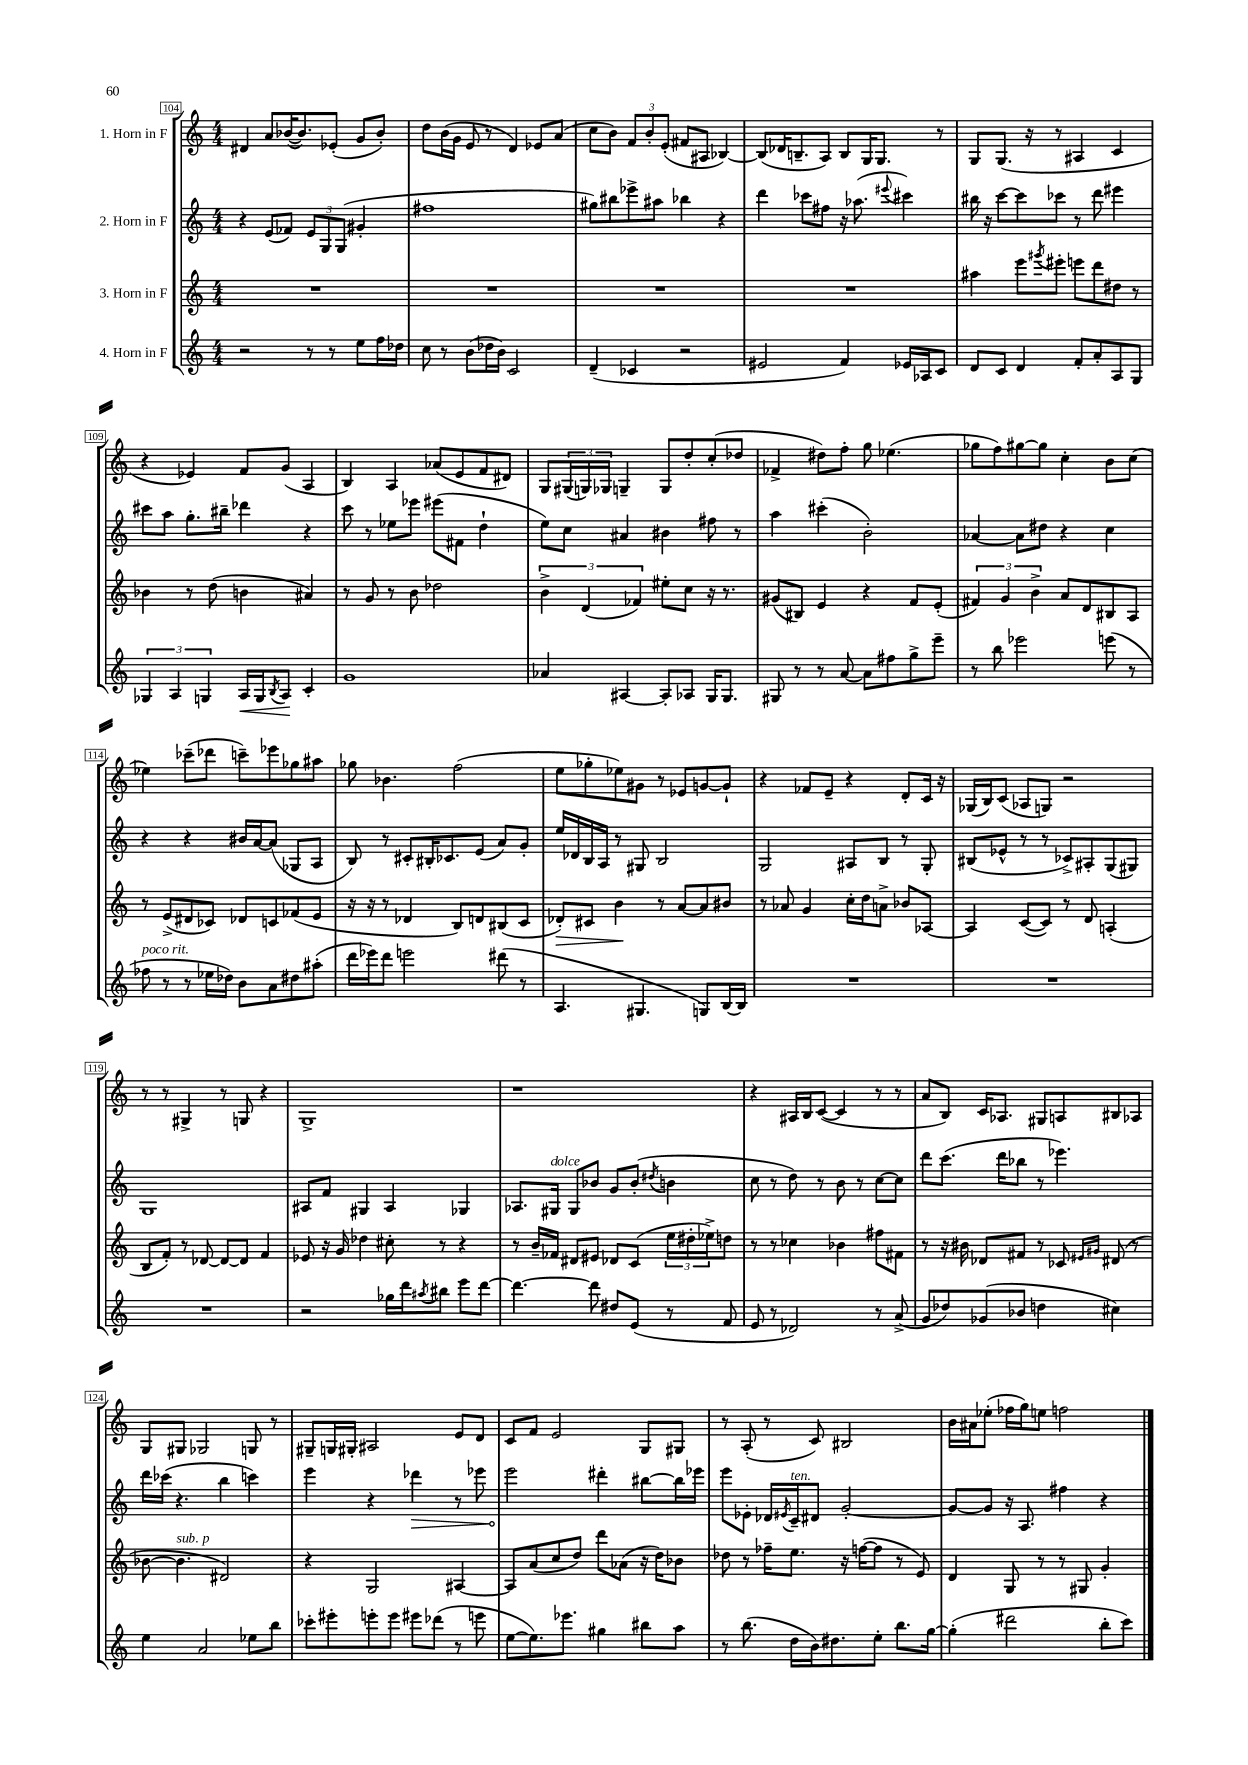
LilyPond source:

<<
\new StaffGroup <<
\new Staff = "s0" \with { instrumentName = "1. Horn in F" } {
    \clef treble \key c \major \numericTimeSignature \time 4/4
    dis'4 a'8 bes'16~( bes'8.) ees'8-.( g'8 bes'8-.) |
    d''8 b'16( g'16 e'8 r8 d'4) ees'8 a'8( |
    c''8 b'8) \tuplet 3/2 { f'8 b'8-. e'8-.( } fis'8 ais8 bes4~) |
    bes8( des'16 b8.-- a8) b8 g16 g8. r8 |
    g8 g8.( r16 r8 ais4 c'4 |
    r4 ees'4) f'8 g'8( a4 |
    b4) a4 aes'8( e'8 f'8 dis'8) |
    g8 \tuplet 3/2 { gis16( g16) ges16 } g4-- g8 d''8-. c''8-.( des''8 |
    fes'4-> dis''8) f''8-. g''8 ees''4.( |
    ges''8 f''8) gis''8~ gis''8 c''4-. b'8 c''8( |
    ees''4) ces'''8--( des'''8 c'''8--) ees'''8 ges''8 ais''8 |
    ges''8 bes'4. f''2( |
    e''8 ges''8-. ees''8) gis'8 r8 ees'8 g'8~ g'8-! |
    r4 fes'8 e'8-- r4 d'8-. c'16 r16 |
    ges16( b16) c'8( aes8 g8) r2 |
    r8 r8 gis4-> r8 g8 r4 |
    g1-> |
    r1 |
    r4 ais16 b16 c'8~( c'4 r8 r8 |
    a'8 b8) c'16 aes8. gis8 a8 bis8 aes8 |
    g8 gis8 ges2 g8 r8 |
    gis8-- g16 gis16-. ais2 e'8 d'8 |
    c'8 f'8 e'2 g8 gis8 |
    r8 a8-.( r8 c'8) bis2 |
    b'16 ais'16 ees''8-.( fes''16 g''16) e''8 f''2 \bar "|." |
}
\new Staff = "s1" \with { instrumentName = "2. Horn in F" } {
    \clef treble \key c \major \numericTimeSignature \time 4/4
    r4 e'8( fes'8) \tuplet 3/2 { e'8 g8 g8( } gis'4-. |
    fis''1 |
    gis''8) bis''8 ees'''8-> ais''8 bes''4 r4 |
    d'''4 ces'''8 fis''8 r16 aes''8.( \appoggiatura { eis'''8 } cis'''4) |
    bis''16 r16 c'''8~ c'''8 ces'''8 r8 d'''8 eis'''4 |
    cis'''8 a''8 g''8.-. bis''16-- des'''4 r4 |
    c'''8 r8 ees''8 ees'''8 eis'''8( fis'8 d''4-! |
    e''8) c''8 ais'4 bis'4 fis''8 r8 |
    a''4 cis'''4-.( b'2-.) |
    aes'4~ aes'8 dis''8 r4 c''4 |
    r4 r4 bis'16 a'16~ a'8( ges8 a8 |
    b8) r8 cis'8-. bis16-. ces'8. e'8( a'8) g'8-. |
    e''16 des'16 b16 a16 r8 gis8 b2 |
    g2 ais8 b8 r8 g8-. |
    bis8( ees'8-^ r8 r8 ces'8->) ais8-. g8( gis8) |
    g1 |
    ais8 f'8 gis4 ais4 ges4 |
    aes8. gis16^\markup { \italic "dolce" } gis8 bes'8 g'8 bes'8-.( \acciaccatura { dis''8 } b'4 |
    c''8 r8 d''8) r8 b'8 r8 c''8~ c''8 |
    d'''8 c'''8.( d'''16 bes''8 r8 ees'''4.) |
    d'''16 ces'''16( r4. b''4 c'''4) |
    e'''4 r4 \once \override Hairpin.circled-tip = ##t des'''4\> r8 ees'''8 |
    e'''2\! dis'''4-. bis''8~ bis''16 ees'''16 |
    e'''8 ees'8-. des'16 \acciaccatura { eis'8 } c'16--^\markup { \italic "ten." } dis'8 g'2~-. |
    g'8~ g'8 r16 a8. fis''4 r4 \bar "|." |
}
\new Staff = "s2" \with { instrumentName = "3. Horn in F" } {
    \clef treble \key c \major \numericTimeSignature \time 4/4
    R1 |
    R1 |
    R1 |
    R1 |
    ais''4 e'''8 \acciaccatura { gis'''8 } eis'''8-. e'''8 d'''8 dis''8 r8 |
    bes'4 r8 d''8( b'4 ais'4) |
    r8 g'8 r8 b'8 des''2 |
    \tuplet 3/2 { b'4-> d'4( fes'4) } eis''8-. c''8 r16 r8. |
    gis'8( bis8) e'4 r4 f'8 e'8-.( |
    \tuplet 3/2 { fis'4) g'4 b'4-> } a'8 d'8 bis8 a8 |
    r8 e'8->( dis'8 ces'8) des'8 c'8 fes'8( e'8 |
    r16 r16 r8 des'4 b8) d'8 bis8( c'8 |
    des'8-.\>) cis'8 b'4\! r8 a'8~ a'8 bis'8 |
    r8 aes'8 g'4 c''16-. d''16 a'8-> bes'8 aes8~ |
    aes4 c'8~( c'8) r8 d'8 a4-.( |
    b8 f'8-.) r8 des'8~ des'8~ des'8 f'4 |
    ees'8 r16 g'16 des''4 cis''8-. r8 r4 |
    r8 b'16-- fes'16 dis'8 eis'8 des'8 c'8( \tuplet 3/2 { e''16 dis''16-. ees''16->) } d''8 |
    r8 r8 ces''4 bes'4 fis''8 fis'8 |
    r8 r16 bis'16 des'8 fis'8 r8 ces'8 \grace { eis'16 gis'16 } dis'8( r8 |
    bes'8~ bes'4.^\markup { \italic "sub. p" } dis'2) |
    r4 g2 ais4~ |
    ais8 a'8( c''8 d''8) d'''8 aes'8( r16 d''16) bes'8 |
    des''8 r8 fes''16-- e''8. r16 f''16~( f''8 r8 e'8) |
    d'4 g8 r8 r8 gis8 g'4-. \bar "|." |
}
\new Staff = "s3" \with { instrumentName = "4. Horn in F" } {
    \clef treble \key c \major \numericTimeSignature \time 4/4
    r2 r8 r8 e''8 f''16 des''16 |
    c''8 r8 b'8( des''16 b'16) c'2 |
    d'4--( ces'4 r2 |
    eis'2 f'4) ees'16 aes16 c'8 |
    d'8 c'8 d'4 f'8-. a'8-. a8 g8 |
    \tuplet 3/2 { ges4 a4 g4 } a16\< g16 \acciaccatura { b8 } a8\! c'4-. |
    g'1 |
    aes'4 ais4~ ais8-. aes8 g16 g8. |
    gis8 r8 r8 a'8~ a'8 fis''8 g''8-> e'''8-- |
    r8 b''8 ees'''2 e'''8( r8 |
    fes''8^\markup { \italic "poco rit." } r8 r8 ees''16 des''16) b'8 a'8 dis''8 ais''8-.( |
    d'''16 ees'''16) d'''8 e'''2 dis'''8( r8 |
    a4. gis4. g8) b16~ b16 |
    R1 |
    R1 |
    R1 |
    r2 ges''16 d'''16 \acciaccatura { ais''8 } bis''8 e'''8 d'''8~ |
    d'''4.~ d'''8 dis''8 e'8( r8 f'8 |
    e'8 r8 des'2) r8 a'8->( |
    g'8 des''8) ges'8( bes'8 d''4 cis''4) |
    e''4 a'2 ees''8 b''8 |
    ces'''8-. eis'''8-. e'''8-. e'''8 eis'''8 des'''8( r8 e'''8 |
    e''8~ e''8.) ees'''8. gis''4 bis''8 a''8 |
    r8 b''8.( d''16 b'16) dis''8. e''8-. b''8. g''16~ |
    g''4-.( dis'''2 b''8-. c'''8) \bar "|." |
}
>>
>>
\layout { \context { \Score currentBarNumber = #104 \override BarNumber.stencil = #(make-stencil-boxer 0.1 0.3 ly:text-interface::print) } }
